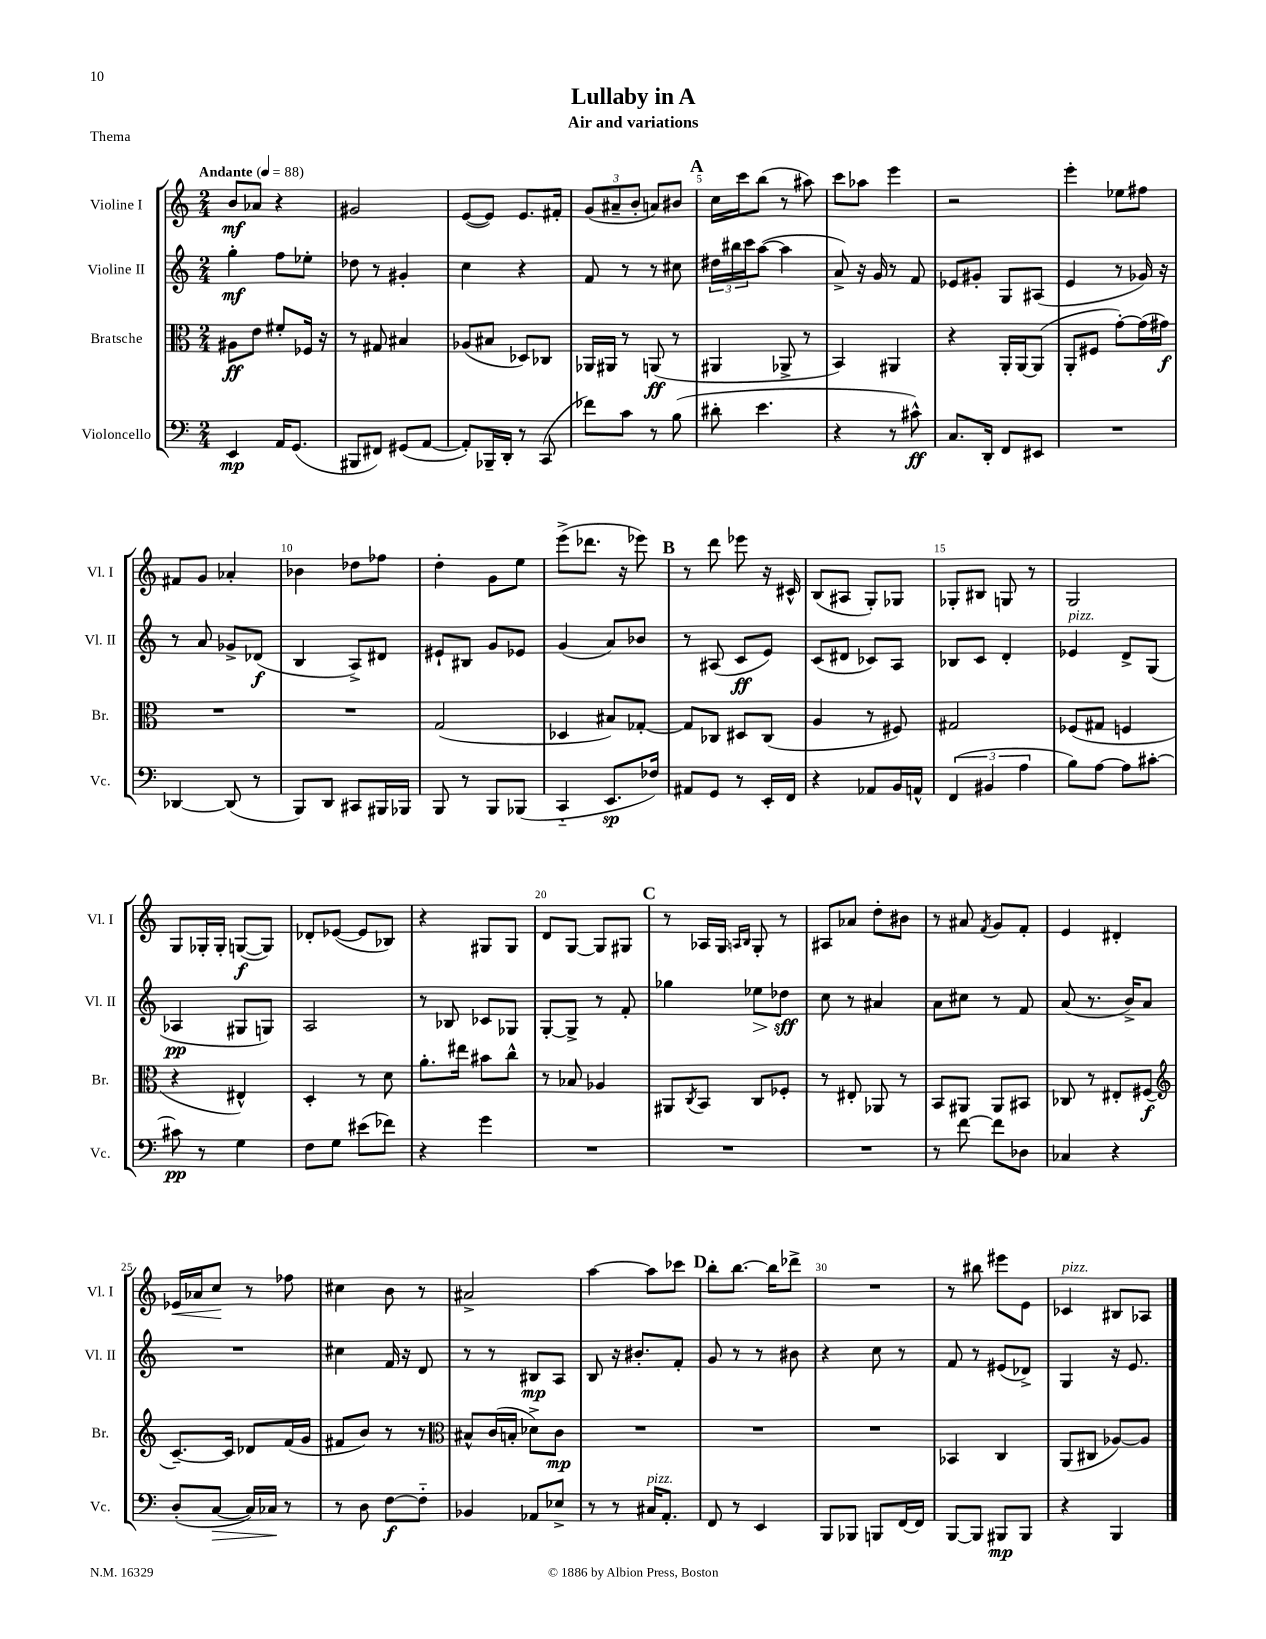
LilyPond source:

\header { title = "Lullaby in A" subtitle = "Air and variations" piece = "Thema" }
<<
\new StaffGroup <<
\new Staff = "s0" \with { instrumentName = "Violine I" shortInstrumentName = "Vl. I" } {
    \clef treble \key c \major \numericTimeSignature \time 2/4 \tempo "Andante" 4 = 88
    b'8\mf aes'8 r4 |
    gis'2 |
    e'8~( e'8) e'8. fis'16-. |
    \tuplet 3/2 { g'8( ais'8-- b'8-. } a'8) bis'8 |
    \mark \markup { \bold "A" } c''16 c'''16 b''8( r8 ais''8) |
    c'''8 aes''8 e'''4 |
    r2 |
    e'''4-. ees''8 fis''8 |
    fis'8 g'8 aes'4-. |
    bes'4 des''8 fes''8 |
    d''4-. g'8 e''8 |
    e'''8->( des'''8. r16 ees'''8) |
    \mark \markup { \bold "B" } r8 d'''8 ees'''8 r16 cis'16-^ |
    b8( ais8 g8-.) ges8 |
    ges8-. bis8 g8 r8 |
    g2 |
    g8 ges16-. ges16-. g8~\f( g8) |
    des'8-. ees'8~( ees'8 bes8) |
    r4 gis8 gis8 |
    d'8 g8~ g8 gis8 |
    \mark \markup { \bold "C" } r8 aes16 g16 \grace { a16 b16 } g8-. r8 |
    ais8 aes'8 d''8-. bis'8 |
    r8 ais'8 \acciaccatura { f'8 } g'8 f'8-. |
    e'4 dis'4-. |
    ees'16\< aes'16 c''8\! r8 fes''8 |
    cis''4 b'8 r8 |
    ais'2-> |
    a''4~ a''8 ces'''8 |
    \mark \markup { \bold "D" } b''8-. b''8.~ b''16 des'''8-> |
    R2 |
    r8 bis''8 eis'''8 e'8 |
    ces'4^\markup { \italic "pizz." } bis8 aes8 \bar "|." |
}
\new Staff = "s1" \with { instrumentName = "Violine II" shortInstrumentName = "Vl. II" } {
    \clef treble \key c \major \numericTimeSignature \time 2/4
    g''4-.\mf f''8 ees''8-. |
    des''8 r8 gis'4-. |
    c''4 r4 |
    f'8 r8 r8 cis''8 |
    \mark \markup { \bold "A" } \tuplet 3/2 { dis''16 bis''16 c'''16 } a''8~( a''4 |
    a'8->) r16 g'16 r8 f'8 |
    ees'8 gis'8-. g8 ais8( |
    e'4 r8 ges'16) r16 |
    r8 a'8 ges'8-> des'8\f( |
    b4 a8->) dis'8 |
    eis'8-! bis8 g'8 ees'8 |
    g'4( a'8) bes'8 |
    \mark \markup { \bold "B" } r8 ais8( c'8\ff e'8) |
    c'8( dis'8 ces'8) a8 |
    bes8 c'8 d'4-. |
    ees'4^\markup { \italic "pizz." } d'8-> g8( |
    aes4\pp gis8 g8) |
    a2 |
    r8 bes8 ces'8 ges8 |
    g8~-. g8-> r8 f'8-. |
    \mark \markup { \bold "C" } ges''4 ees''8\> des''8\sff\! |
    c''8 r8 ais'4 |
    a'8 cis''8 r8 f'8 |
    a'8( r8. b'16->) a'8 |
    R2 |
    cis''4 f'16 r16 d'8 |
    r8 r8 bis8\mp a8 |
    b8 r16 bis'8.-. f'8-. |
    \mark \markup { \bold "D" } g'8 r8 r8 bis'8 |
    r4 c''8 r8 |
    f'8 r8 eis'8( des'8->) |
    g4 r16 e'8. \bar "|." |
}
\new Staff = "s2" \with { instrumentName = "Bratsche" shortInstrumentName = "Br." } {
    \clef alto \key c \major \numericTimeSignature \time 2/4
    ais8\ff e'8 fis'8-. fes16 r16 |
    r8 gis8 bis4 |
    aes8( bis8 des8) ces8 |
    aes,16 ais,16 r8 a,8\ff( r8 |
    \mark \markup { \bold "A" } ais,4 aes,8-> r8 |
    b,4) ais,4 |
    r4 a,16-. a,16~ a,8( |
    a,8-. fis8 g'8~-.) g'16( gis'16\f) |
    R2 |
    R2 |
    g2( |
    des4 bis8) ges8~-. |
    \mark \markup { \bold "B" } ges8 ces8 dis8 ces8( |
    a4 r8 fis8) |
    gis2 |
    fes8( gis8 f4 |
    r4 eis4-^) |
    d4-. r8 d'8 |
    a'8.-. eis''16 bis'8 c''8-^ |
    r8 bes8 aes4 |
    \mark \markup { \bold "C" } ais,8 \acciaccatura { c8 } b,8 c8 fes8-. |
    r8 eis8-. aes,8 r8 |
    b,8 ais,8 ais,8 bis,8 |
    ces8 r8 eis8-. fis8\f( |
    \clef treble c'8.~--) c'16 des'8 f'16( g'16 |
    fis'8 b'8) r8 r8 |
    \clef alto bis8-^ c'16( b16-. des'8->) c'8\mp |
    R2 |
    \mark \markup { \bold "D" } R2 |
    R2 |
    bes,4 c4 |
    a,8( cis8 aes8~) aes8 \bar "|." |
}
\new Staff = "s3" \with { instrumentName = "Violoncello" shortInstrumentName = "Vc." } {
    \clef bass \key c \major \numericTimeSignature \time 2/4
    e,4\mp a,16 g,8.( |
    bis,,8 fis,8) gis,8( a,8~ |
    a,8-.) bes,,16-- d,16-. r8 c,8( |
    fes'8) c'8 r8 b8( |
    \mark \markup { \bold "A" } dis'8-. e'4. |
    r4 r8 cis'8-^\ff) |
    c8. d,16-. f,8 eis,8 |
    R2 |
    des,4~ des,8( r8 |
    b,,8) d,8 cis,8 bis,,16 bes,,16 |
    b,,8 r8 b,,8 bes,,8( |
    c,4-_ e,8.\sp fes16) |
    \mark \markup { \bold "B" } ais,8 g,8 r8 e,16-. f,16 |
    r4 aes,8 b,16 a,16-^ |
    \tuplet 3/2 { f,4( bis,4 a4 } |
    b8) a8~ a8 cis'8~-. |
    cis'8\pp r8 g4 |
    f8 g8 eis'8( fes'8) |
    r4 g'4 |
    R2 |
    \mark \markup { \bold "C" } R2 |
    R2 |
    r8 f'8~ f'8 des8 |
    ces4 r4 |
    d8-.( c8~\> c16) ces16\! r8 |
    r8 d8 f8~\f f8-_ |
    bes,4 aes,8 ees8-> |
    r8 r8 cis16^\markup { \italic "pizz." } a,8.-. |
    \mark \markup { \bold "D" } f,8 r8 e,4 |
    b,,8 bes,,8 b,,8 f,16~ f,16 |
    b,,8~ b,,8 bis,,8\mp bis,,8 |
    r4 b,,4 \bar "|." |
}
>>
>>
\layout { \context { \Score \override BarNumber.break-visibility = ##(#f #t #t) barNumberVisibility = #(every-nth-bar-number-visible 5) } }
